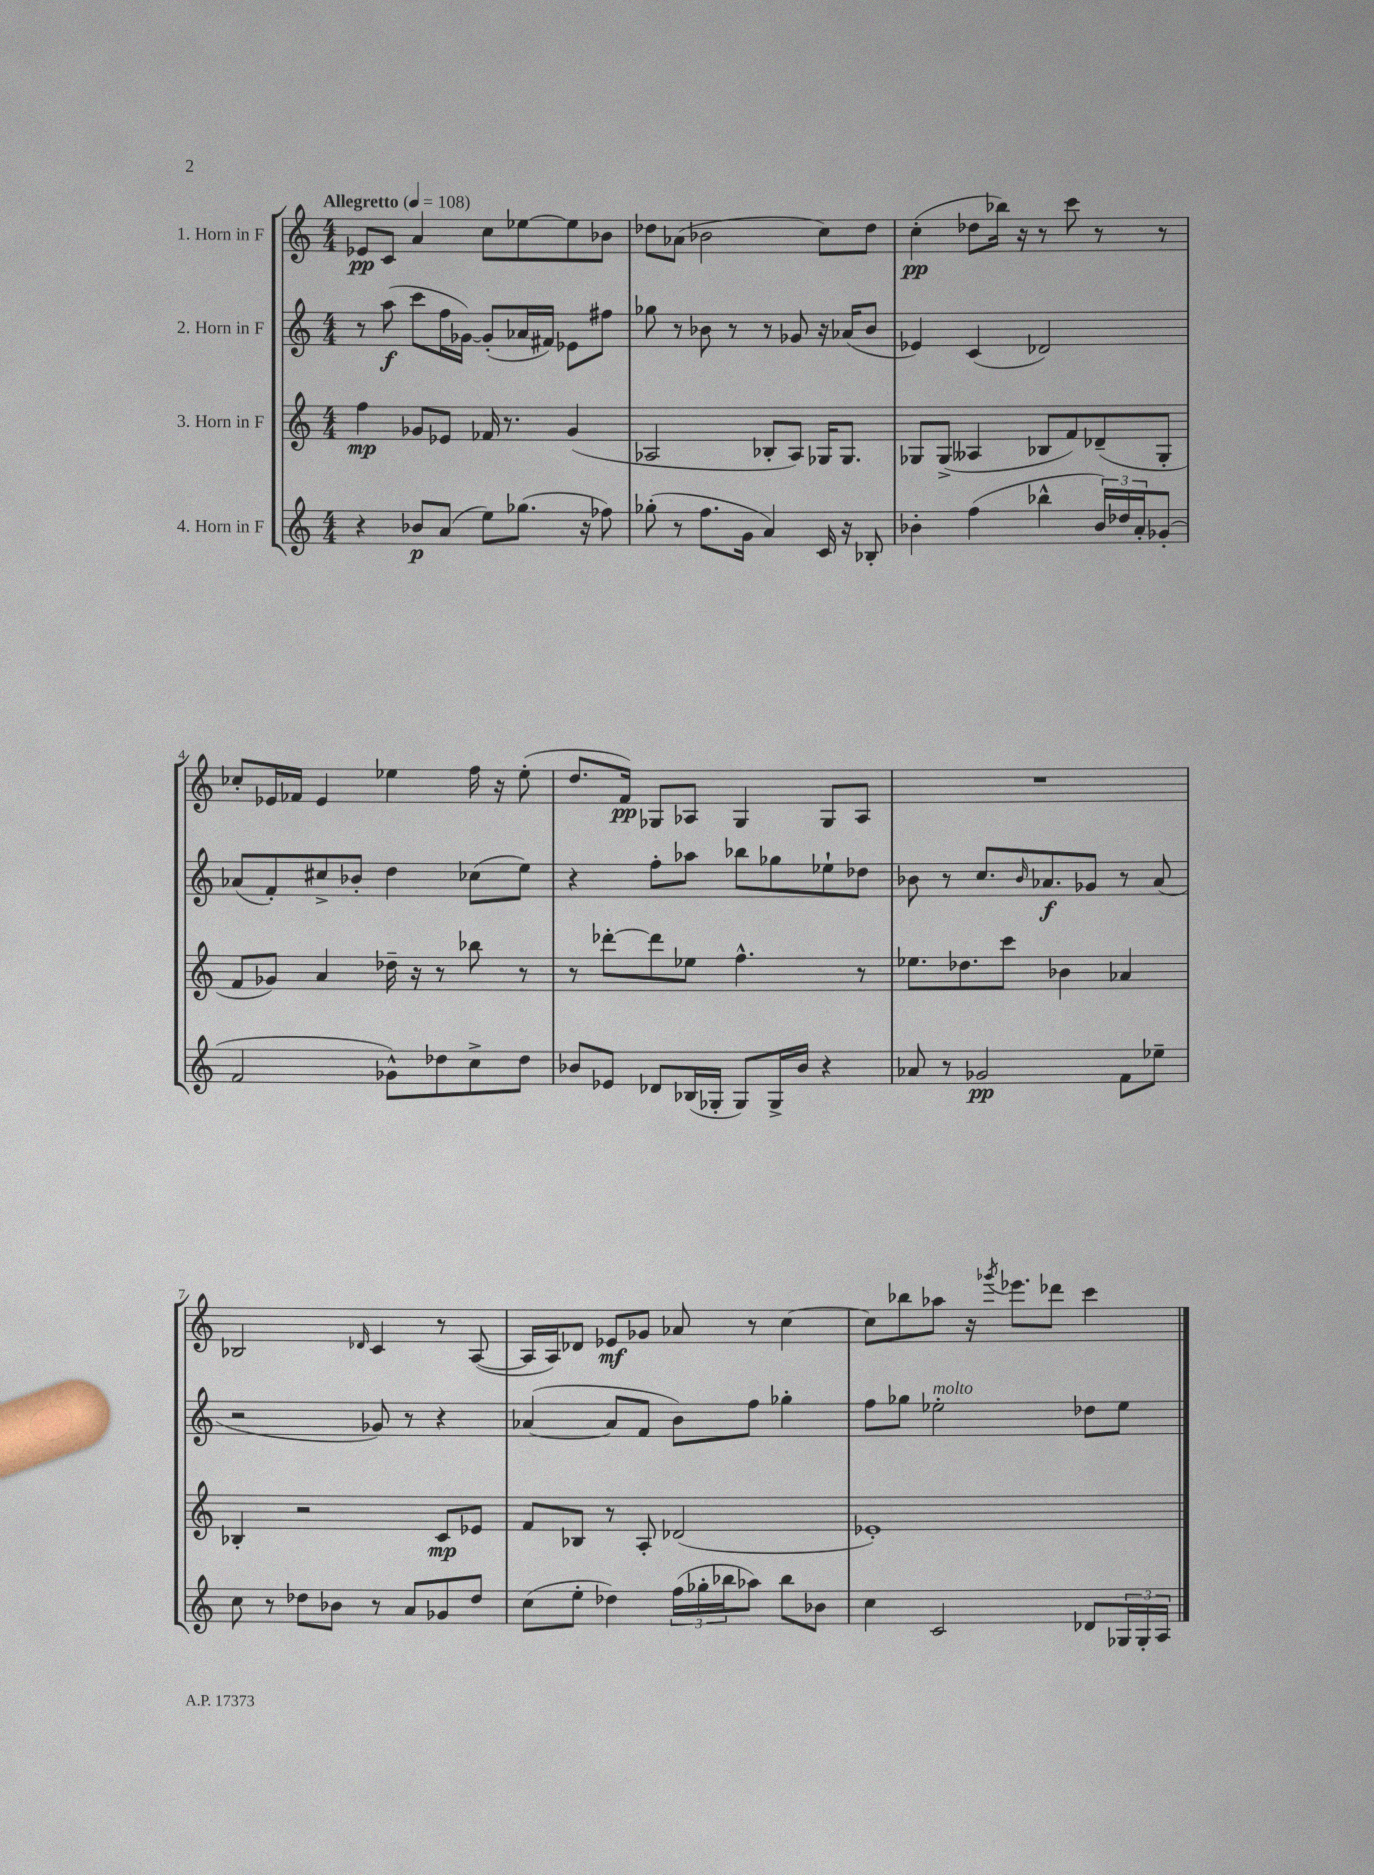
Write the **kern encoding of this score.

**kern	**kern	**kern	**kern
*staff4	*staff3	*staff2	*staff1
*clefG2	*clefG2	*clefG2	*clefG2
*k[]	*k[]	*k[]	*k[]
*M4/4	*M4/4	*M4/4	*M4/4
*MM108	*MM108	*MM108	*MM108
4r	4ff	8r	8e-
.	.	(8aa	8c
8b-	8g-	8ccc	4a
(8a	8e-	16ff	.
.	.	[16g-)	.
8ee)	16f-	(8g-']	8cc
.	8.r	.	.
(8.gg-	.	16a-	[8ee-
.	.	16f#)	.
.	(4g-	8e-	8ee-]
16r	.	.	.
8ff-)	.	8ff#	8b-
=	=	=	=
(8gg-'	2A-	8gg-	8dd-
8r	.	8r	(8a-
8.ff	.	8b-	2b-
.	.	8r	.
16g	.	.	.
4a)	8B-'	8r	.
.	8A-)	8g-	.
16c	16G-	16r	8cc)
16r	8.G-	(16a-	.
8B-'	.	8b-	8dd-
=	=	=	=
4b-'	8G-	4e-)	(4cc'
.	(8G-^	.	.
(4ff	4A--	(4c	8dd-
.	.	.	16bb-)
.	.	.	16r
4bb-^^	8B-	2d-)	8r
.	8f)	.	8ccc
24b-)	(8d-~	.	8r
24dd-	.	.	.
24a'	.	.	.
(8g-'	8G-'	.	8r
=	=	=	=
2f	8f	(8a-	8cc-'
.	8g-)	8f')	16e-
.	.	.	16f-
.	4a	8cc#^	4e-
.	.	8b-'	.
8g-^^)	16dd-~	4dd	4ee-
.	16r	.	.
8dd-	8r	.	.
8cc^	8bb-	(8cc-	16ff
.	.	.	16r
8dd-	8r	8ee)	(8ee-'
=	=	=	=
8b-	8r	4r	8.dd
8e-	[8ddd-'	.	.
.	.	.	16f)
8d-	8ddd-]	8ff'	8G-
(16B-	8ee-	8aa-	8A-
16G-'	.	.	.
8G-)	4.ff^^	8bb-	4G-
16G-^	.	8gg-	.
16b-	.	.	.
4r	.	8ee-`	8G-
.	8r	8dd-	8A-
=	=	=	=
8a-	8.ee-	8b-	1r
8r	.	8r	.
.	8.dd-	.	.
2g-	.	8.cc	.
.	8ccc	.	.
.	.	16qqb-	.
.	.	8.a-	.
.	4b-	.	.
.	.	8g-	.
8f	4a-	8r	.
8ee-~	.	(8a-	.
=	=	=	=
8cc	4B-'	2r	2B-
8r	.	.	.
8dd-	2r	.	.
8b-	.	.	.
.	.	.	16qqd-
8r	.	8g-)	4c
8a	.	8r	.
8g-	8c	4r	8r
8dd-	8e-	.	([8A
=	=	=	=
(8cc	8f	([4a-	16A]
.	.	.	16A)
8ee'	8B-	.	8d-
4dd-)	8r	8a-]	8e-
.	8A'	8f	8g-
(24ff	(2d-	8b)	8a-
24gg-'	.	.	.
24bb-	.	.	.
8aa-)	.	8ff	8r
8bb-	.	4gg-'	[4cc
8b-	.	.	.
=	=	=	=
4cc	1e-')	8ff	8cc]
.	.	8gg-	8bb-
2c	.	2ee-'	8aa-
.	.	.	16r
.	.	.	8qggg-
.	.	.	8.eee-
.	.	.	8ddd-
8d-	.	8dd-	4ccc
24G-	.	8ee-	.
24G-'	.	.	.
24A	.	.	.
==	==	==	==
*-	*-	*-	*-
